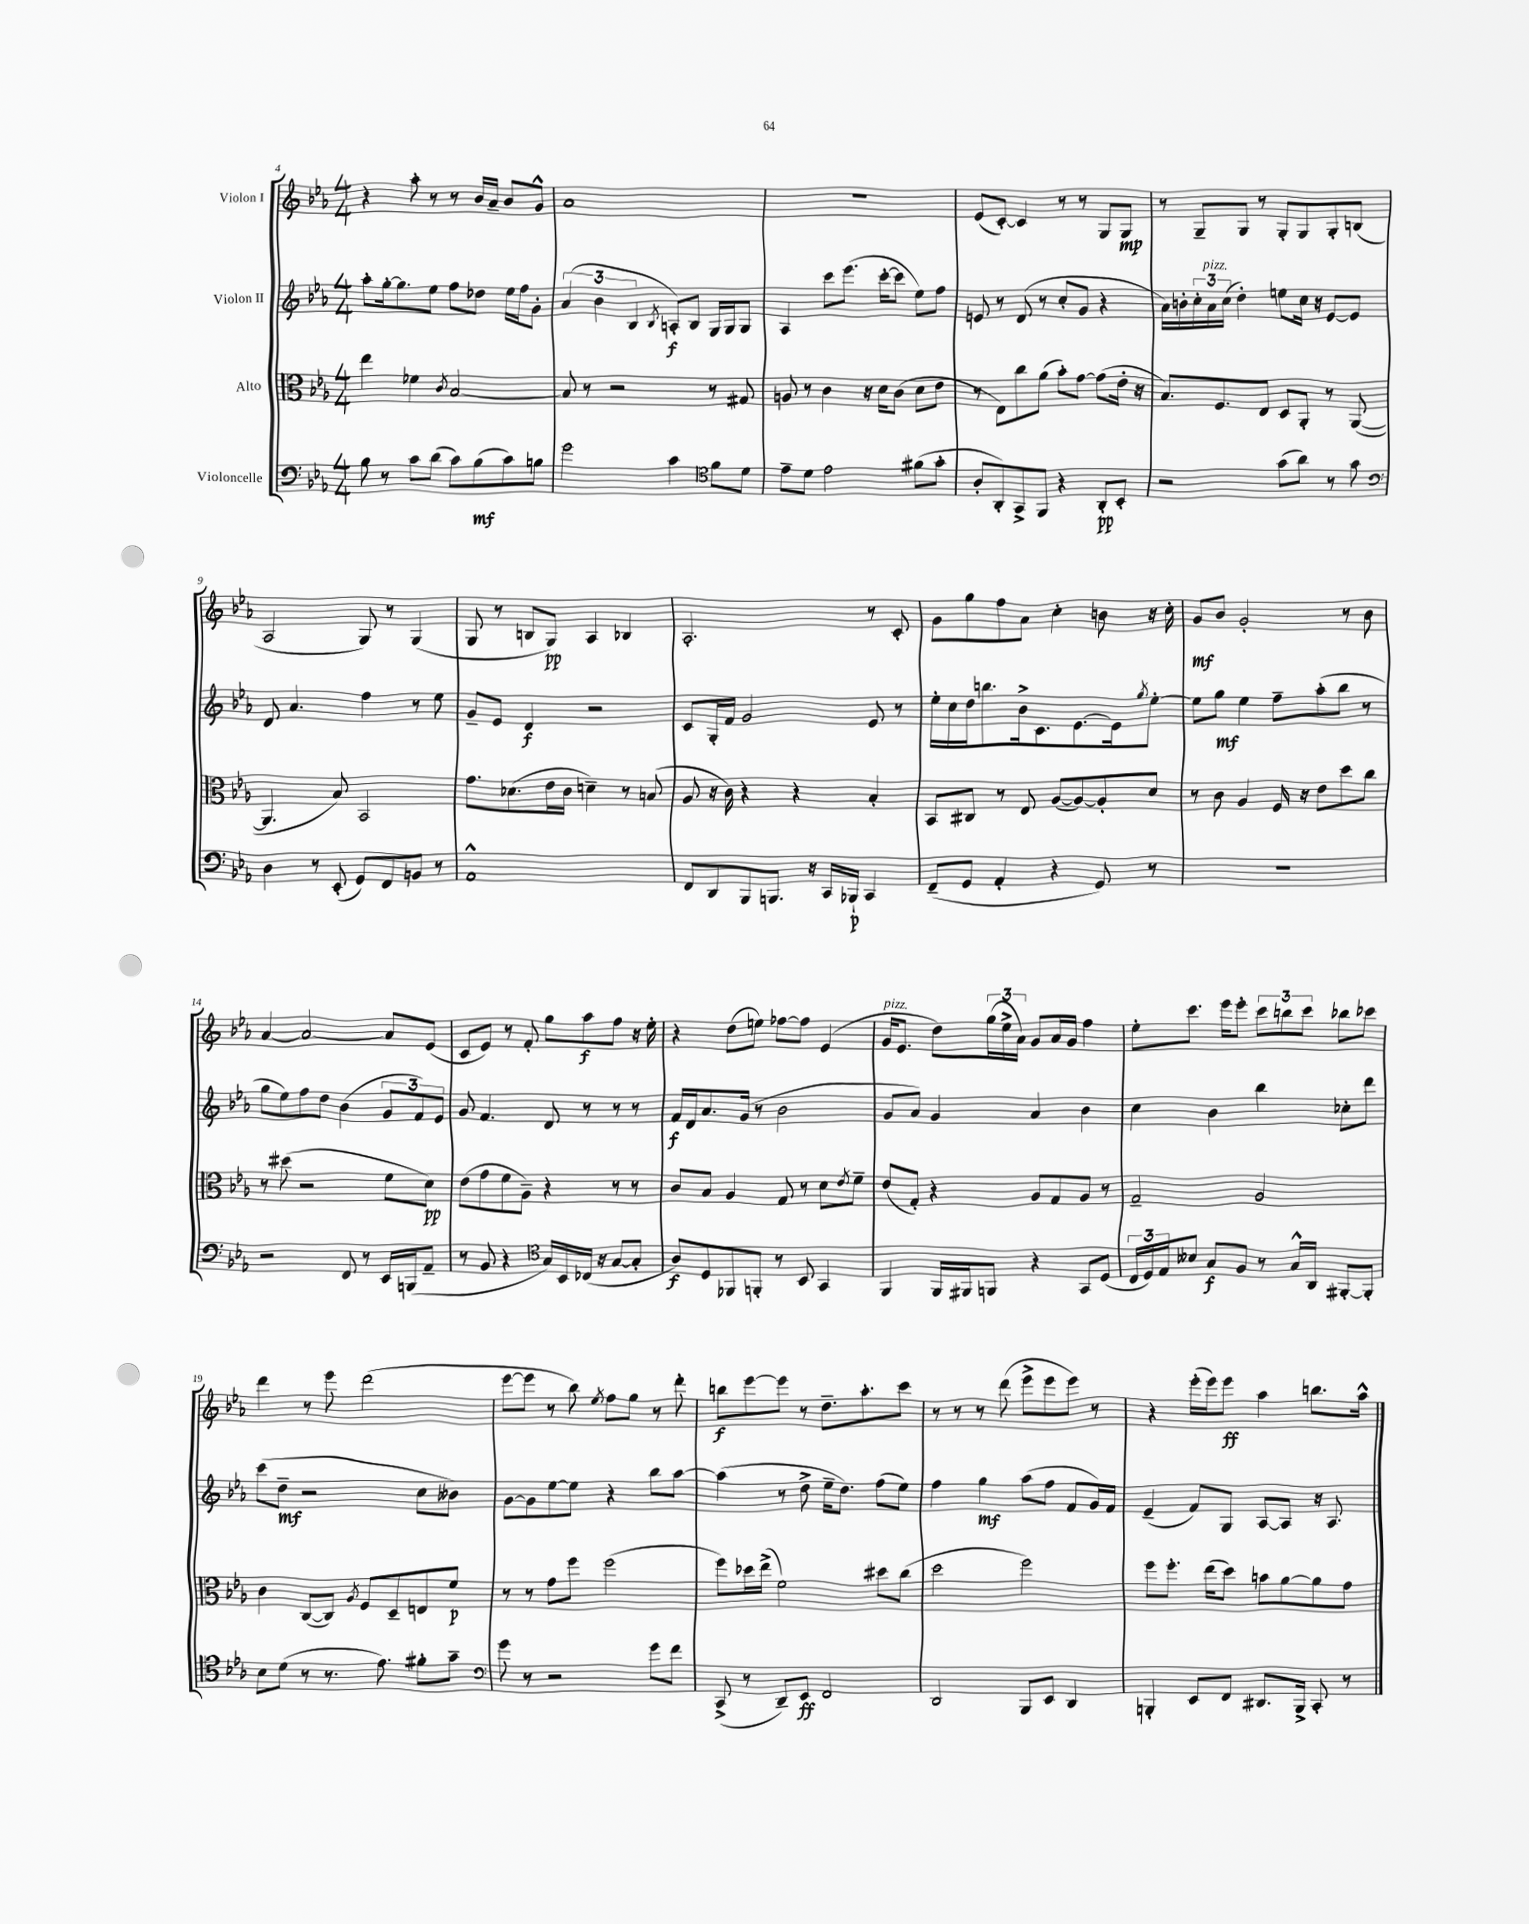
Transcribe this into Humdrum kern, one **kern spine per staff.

**kern	**kern	**kern	**kern
*staff4	*staff3	*staff2	*staff1
*clefF4	*clefC3	*clefG2	*clefG2
*k[b-e-a-]	*k[b-e-a-]	*k[b-e-a-]	*k[b-e-a-]
*M4/4	*M4/4	*M4/4	*M4/4
8B-	4ee-	8aa-'	4r
8r	.	[16gg'	.
.	.	8.gg]	.
8c	4f-	.	8aa-'
(8d	.	8ee-	8r
.	8qc	.	.
8c)	[2B-	8ff	8r
(8B-	.	8dd-	16b-
.	.	.	16a-~
8c)	.	16ee-	8b-
.	.	16ff	.
8B	.	8g'	8g^^
=	=	=	=
2g	8B-]	(6a-	1a-
.	8r	.	.
.	.	6b-	.
.	2r	.	.
.	.	6B-	.
.	.	8qB-	.
4c	.	8A')	.
.	.	8B-	.
*clefC4	*	*	*
8f	8r	16G	.
.	.	16G	.
8d	8G#	8G	.
=	=	=	=
8e-~	8A	4A-	1r
8d	8r	.	.
2e-	4c	8ccc	.
.	.	(8.eee-	.
.	16r	.	.
.	16d	[16ccc'	.
.	(8c	8ccc]	.
(8f#	8d	8ee-)	.
8g'	8e-	8ff	.
=	=	=	=
8A-'	8r	8e	(8e-
8AA-')	8E-)	8r	[8c')
8GG^	8cc	(8d	4c]
8FF	(8a-	8r	.
4r	8b-')	8cc'	8r
.	[8g	8g	8r
8AA-'	(8g]	4r	8G
8BB-'	16e-'	.	8G
.	16r	.	.
=	=	=	=
2r	8.B-)	16a-)	8r
.	.	16b'	.
.	.	24cc'	8G~
.	.	24a-	.
.	8.F	.	.
.	.	(24cc	.
.	.	4dd')	8G
.	8E-	.	8r
(8g	8D	8ee	8G'
8a-)	8AA-'	16cc	8G
.	.	16r	.
8r	8r	[8e-	8G'
8g	([8AA-	8e-]	(8B
=	=	=	=
*clefF4	*	*	*
4D	4.AA-]	8d	2A-
.	.	4.a-	.
8r	.	.	.
(8EE-'	8B-)	.	.
8GG)	2BB-	4ff	8G)
8FF	.	.	8r
8BB	.	8r	(4G
8r	.	8ee-	.
=	=	=	=
1AA-^^	8.g	8g~	8G
.	.	8e-	8r
.	(8.d-	.	.
.	.	4d	8B
.	16e-	.	8G)
.	16c	.	.
.	4d~)	2r	4A-
.	8r	.	4B-
.	(8B	.	.
=	=	=	=
8FF	8A-	8c	2.A-'
8DD	16r	16G'	.
.	16c)	16f	.
8BBB-	4r	2g	.
8.BBB	.	.	.
.	4r	.	.
16r	.	.	.
16CC	.	.	.
16BBB-`	.	.	.
4CC	4B-'	8e-	8r
.	.	8r	8c'
=	=	=	=
(8FF~	8BB-	16ee-'	8g
.	.	16cc	.
8GG	8C#	16dd	8gg
.	.	8.bb	.
4AA-'	8r	.	8ff
.	8E-	16b-^	8a-
.	.	8.c	.
4r	([8A-	.	4cc'
.	8A-_)	[8.e-	.
8GG)	8A-']	.	8b
.	.	16e-]	.
.	.	8qgg	.
8r	8d	[8ee-'	16r
.	.	.	16cc'
=	=	=	=
1r	8r	8ee-]	8g
.	8c	8gg	8b-
.	4A-	4ee-	2g'
.	16F	8ff~	.
.	16r	.	.
.	8e-	(8aa-'	.
.	8dd	8bb-	8r
.	8cc	8r	8b-
=	=	=	=
2r	8r	8gg	[4a-
.	(8dd#	8ee-)	.
.	2r	8ff	2a-_
.	.	8dd	.
8FF	.	(4b-	.
8r	.	.	.
16EE-	8f	12g	8a-]
(16BBB	.	.	.
.	.	12f)	.
8AA-~	8d)	.	(8e-
.	.	12e-	.
=	=	=	=
8r	(8e-	8g	8c
8BB-	8g	4.f	8e-)
4r	8f	.	8r
.	8A-~)	.	8f'
*clefC4	*	*	*
16G)	4r	8d	8gg
16BB-	.	.	.
(16C-	.	8r	8aa-
16r	.	.	.
[8G	8r	8r	8ff
8G']	8r	8r	16r
.	.	.	16ee-'
=	=	=	=
8A-)	8c	16f	4r
.	.	16d	.
8D	8B-	8.a-	.
8FF-	4A-	.	(8dd
.	.	(16g	.
8FF'	.	8r	8ee)
8r	8G	2b-	[8ff-
8BB-	8r	.	8ff-]
4GG	8d	.	(4e-
.	8qe-	.	.
.	8f~	.	.
=	=	=	=
4FF	(8e-	8g	16g
.	.	.	8.e-
.	8G')	8a-)	.
16FF	4r	4g	8dd)
16FF#	.	.	.
8FF	.	.	(24gg
.	.	.	24ee-^
.	.	.	24a-)
4r	8A-	4a-	8g
.	8G	.	16a-
.	.	.	16g
8GG	8A-	4b-	4ff
(8D	8r	.	.
=	=	=	=
24C	2G~	4cc	8ee-'
24D)	.	.	.
24E-	.	.	.
8B--	.	.	8.ccc
8G	.	4b-	.
.	.	.	16eee-
8F	.	.	8eee-'
8r	2A-	4bb-	12ccc
.	.	.	12bb
16G^^	.	.	.
.	.	.	12ccc
16AA-	.	.	.
[8FF#'	.	8cc-'	8bb-
8FF#']	.	8ddd	8ccc-
=	=	=	=
8B-	4c	(8ccc	4ddd
(8d	.	8dd~	.
8r	([8C	2r	8r
8.r	8C])	.	8eee-
.	8qA-	.	.
.	8F	.	(2ddd
8.e-)	.	.	.
.	8D~	.	.
8f#'	8E	8cc	.
8g~	8f	8b--)	.
=	=	=	=
*clefF4	*	*	*
8g	8r	[8g	[8eee-
8r	8r	8g]	8eee-]
2r	8g	[8ee-	8r
.	8ff	8ee-]	8bb-)
.	.	.	8qee-
.	(2ff	4r	8ff
.	.	.	8gg
8g	.	8bb-	8r
8f	.	[8aa-	8ddd'
=	=	=	=
(8CC^	8ff)	(4aa-]	8bb
8r	16dd-	.	[8eee-
.	(16ee-^	.	.
8DD~)	2f)	8r	8eee-]
8EE-	.	8dd^	8r
2FF	.	16ee-~	8.dd~
.	.	8.dd)	.
.	.	.	8.aa-'
.	8dd#	(8ff	.
.	(8cc	8ee-)	8ccc
=	=	=	=
2DD	2dd	4ff	8r
.	.	.	8r
.	.	4gg	8r
.	.	.	(8ddd
8BBB-	2ff)	(8aa-	8eee-^
8EE-	.	8ff	8eee-
4DD	.	8f	8eee-)
.	.	16g)	8r
.	.	16f	.
=	=	=	=
4BBB'	8ff	(4e-~	4r
.	8.ff'	.	.
8EE-	.	8f)	(16eee-'
.	(16ee-	.	16eee-)
8FF	8dd)	8G	8eee-
8.DD#	8b	[8A-	4aa-
.	[8a-	8A-]	.
16BBB^	.	.	.
8CC'	8a-]	16r	8.bb
.	.	8.A-	.
8r	8g	.	.
.	.	.	16aa-^^
==	==	==	==
*-	*-	*-	*-
